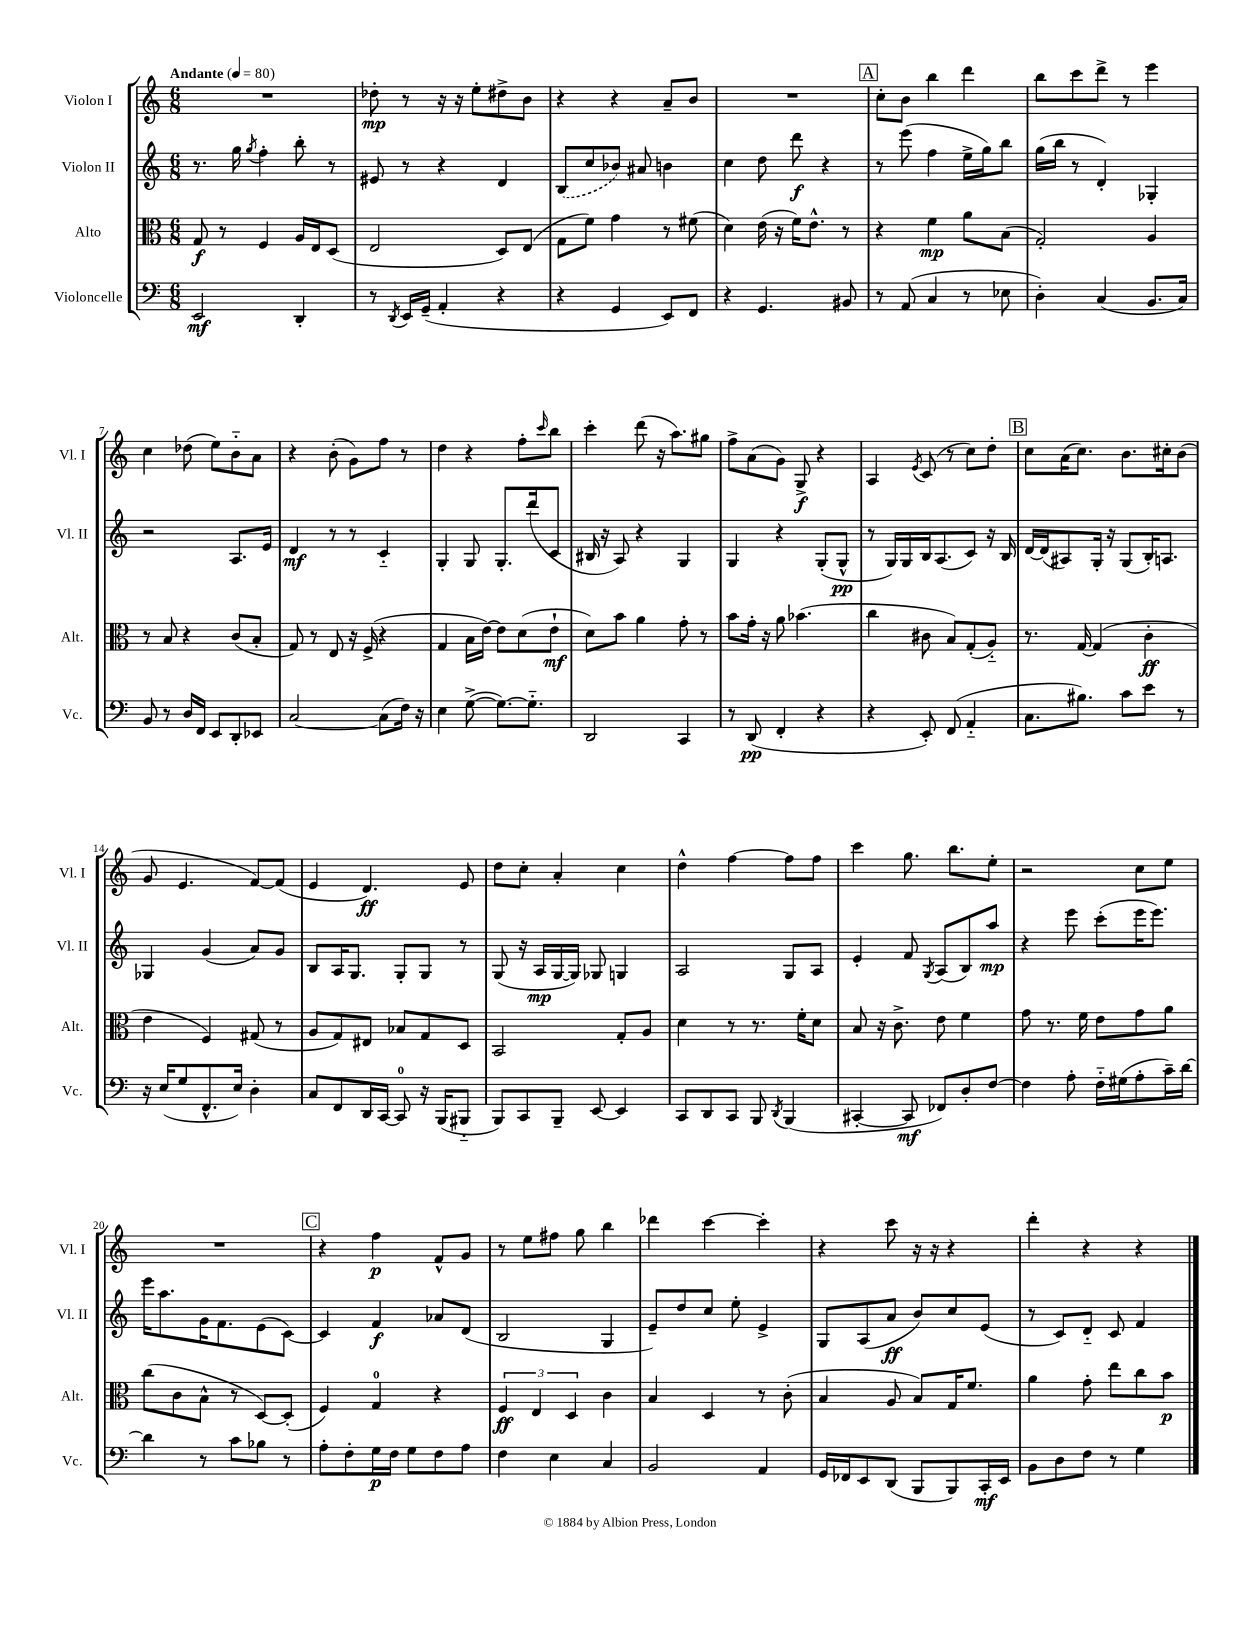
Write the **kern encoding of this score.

**kern	**kern	**kern	**kern
*staff4	*staff3	*staff2	*staff1
*clefF4	*clefC3	*clefG2	*clefG2
*k[]	*k[]	*k[]	*k[]
*M6/8	*M6/8	*M6/8	*M6/8
*MM80	*MM80	*MM80	*MM80
2EE	8G	8.r	2.r
.	8r	.	.
.	.	16gg	.
.	.	8qgg	.
.	4F	4ff'	.
4DD'	16A	8bb'	.
.	16E	.	.
.	(8D	8r	.
=	=	=	=
8r	2E	8e#	8dd-'
8qDD	.	.	.
16EE	.	8r	8r
(16GG~	.	.	.
4AA'	.	4r	16r
.	.	.	16r
.	.	.	8ee'
4r	8D)	4d	8dd#^
.	(8E	.	8b
=	=	=	=
4r	8G	(8B	4r
.	8f)	8cc	.
4GG	4g	8b-)	4r
.	.	8a#	.
8EE)	8r	4b	8a~
8FF	(8f#	.	8b
=	=	=	=
4r	4d)	4cc	2.r
4.GG	(16e	8dd	.
.	16r	.	.
.	16f)	8ddd	.
.	8.e^^	.	.
.	.	4r	.
8BB#	8r	.	.
=	=	=	=
8r	4r	8r	8cc'
(8AA	.	(8eee	8b
4C	4f	4ff	4bb
8r	8a	16ee^	4ddd
.	.	16gg)	.
8E-	(8B	8bb	.
=	=	=	=
4D')	2G')	(16gg	8bb
.	.	16bb	.
.	.	8r	8ccc
(4C	.	4d')	8ddd^
.	.	.	8r
8.BB	4A	4G-'	4eee
16C)	.	.	.
=	=	=	=
8BB	8r	2r	4cc
8r	8B	.	.
16D	4r	.	(8dd-
16FF	.	.	.
8EE	.	.	8ee)
8DD'	(8c	8.A	8b'~
8EE-	8B'	.	8a
.	.	16e	.
=	=	=	=
[2C	8G)	4d	4r
.	8r	.	.
.	8E	8r	(8b'
.	16r	8r	8g)
.	(16F^	.	.
(8C]	4r	4c'~	8ff
16F)	.	.	8r
16r	.	.	.
=	=	=	=
4E	4G	4G'	4dd
([8G^	16B	8G	4r
.	[16e)	.	.
8.G_)	8e]	8.G'	.
.	(8d	.	8ff'
8.G'~]	.	(16ddd	.
.	.	.	16qqccc
.	8e`	8c	8bb
=	=	=	=
2DD	8d)	16B#	4ccc'
.	.	16r	.
.	8b	8A)	.
.	4a	4r	(8ddd
.	.	.	16r
.	.	.	8.aa)
4CC	8g'	4G	.
.	8r	.	8gg#
=	=	=	=
8r	8b	4G	8ff^
(8DD	16g'	.	(8a
.	16r	.	.
4FF'	8a	4r	8g)
.	(4.b-	.	8G^
4r	.	(8G'	4r
.	.	8G^^	.
=	=	=	=
4r	4cc	8r	4A
.	.	16G)	.
.	.	16G	.
.	.	.	8qe
8EE')	8c#	16B	(8c
.	.	(8.A	.
(8FF	8B)	.	8r
4AA'~	(8G'	8c)	8cc)
.	8A'~)	16r	8dd'
.	.	16B	.
=	=	=	=
8.C	8.r	[16d	8cc
.	.	(16d]	.
.	.	8A#)	(16a
8.B#)	[16G	.	8.cc)
.	(4G]	16G'	.
.	.	16r	.
8c	.	(8G	8.b
8e	4c'	16B')	.
.	.	8.A	16cc#'
8r	.	.	(8b
=	=	=	=
16r	4e	4G-	8g
(16E	.	.	.
8G	.	.	4.e
8.FF^^	4F)	(4g	.
16E)	.	.	.
4D'	(8G#	8a)	[8f)
.	8r	8g	(8f]
=	=	=	=
8C	8A	8B	4e
8FF	8G)	16A	.
.	.	8.G	.
16DD	8E#	.	4.d)
[16CC	.	.	.
8CC]	8B-	8G'	.
16r	8G	8G	.
(16BBB	.	.	.
8BBB#'~	8D	8r	8e
=	=	=	=
8BBB)	2BB	(8G	8dd
8CC	.	16r	8cc'
.	.	16A	.
8BBB~	.	[16G	4a'
.	.	16G])	.
[8EE	.	8G-	.
4EE]	8G'	4G	4cc
.	8A	.	.
=	=	=	=
8CC	4d	2A	4dd^^
8DD	.	.	.
8CC	8r	.	[4ff
8BBB	8.r	.	.
8qDD	.	.	.
(4BBB	.	8G	8ff]
.	16f'	.	.
.	8d	8A	8ff
=	=	=	=
[4CC#'	8B	4e'	4ccc
.	16r	.	.
.	8.c^	.	.
8CC#]	.	8f	8.gg
.	.	8qG	.
8FF-)	8e	(8A	.
.	.	.	8.bb
8D'	4f	8B)	.
[8F	.	8aa	8ee'
=	=	=	=
4F]	8g	4r	2r
.	8.r	.	.
8A'	.	8eee	.
.	16f	.	.
16F'~	8e	(8ccc'	.
(16G#	.	.	.
8A'	8g	16eee	8cc
.	.	8.eee)	.
16c~)	8a	.	8ee
[16d	.	.	.
=	=	=	=
4d]	(8cc	16eee	2.r
.	.	8.aa	.
.	8c	.	.
8r	8B^^	16g	.
.	.	8.f	.
8c	8r	.	.
8B-	[8D)	(8e	.
8r	(8D']	[8c)	.
=	=	=	=
8A'	4F)	4c]	4r
8F'	.	.	.
16G	4G	4f	4ff
16F	.	.	.
8G	.	.	.
8F	4r	8a-	8f^^
8A	.	(8d	8g
=	=	=	=
4F	6F	2B	8r
.	.	.	8ee
.	6E	.	.
4E	.	.	8ff#
.	6D	.	.
.	.	.	8gg
4C	4c	4G	4bb
=	=	=	=
2BB	4B	8e~)	4ddd-
.	.	8dd	.
.	4D	8cc	[4ccc
.	.	8ee'	.
4AA	8r	4e^	4ccc']
.	(8c'	.	.
=	=	=	=
16GG	4B	8G	4r
16FF-	.	.	.
8EE	.	(8A	.
(8DD	8A	8a	8ccc
8BBB	8B)	8b)	16r
.	.	.	16r
8BBB)	16G	8cc	4r
.	8.f	.	.
16CC'	.	(8e	.
16EE	.	.	.
=	=	=	=
8BB	4a	8r	4ddd'
8D	.	8c)	.
8F	8g'	8d'~	4r
8r	8ee	8c	.
4G	8cc	4f	4r
.	8b	.	.
==	==	==	==
*-	*-	*-	*-
